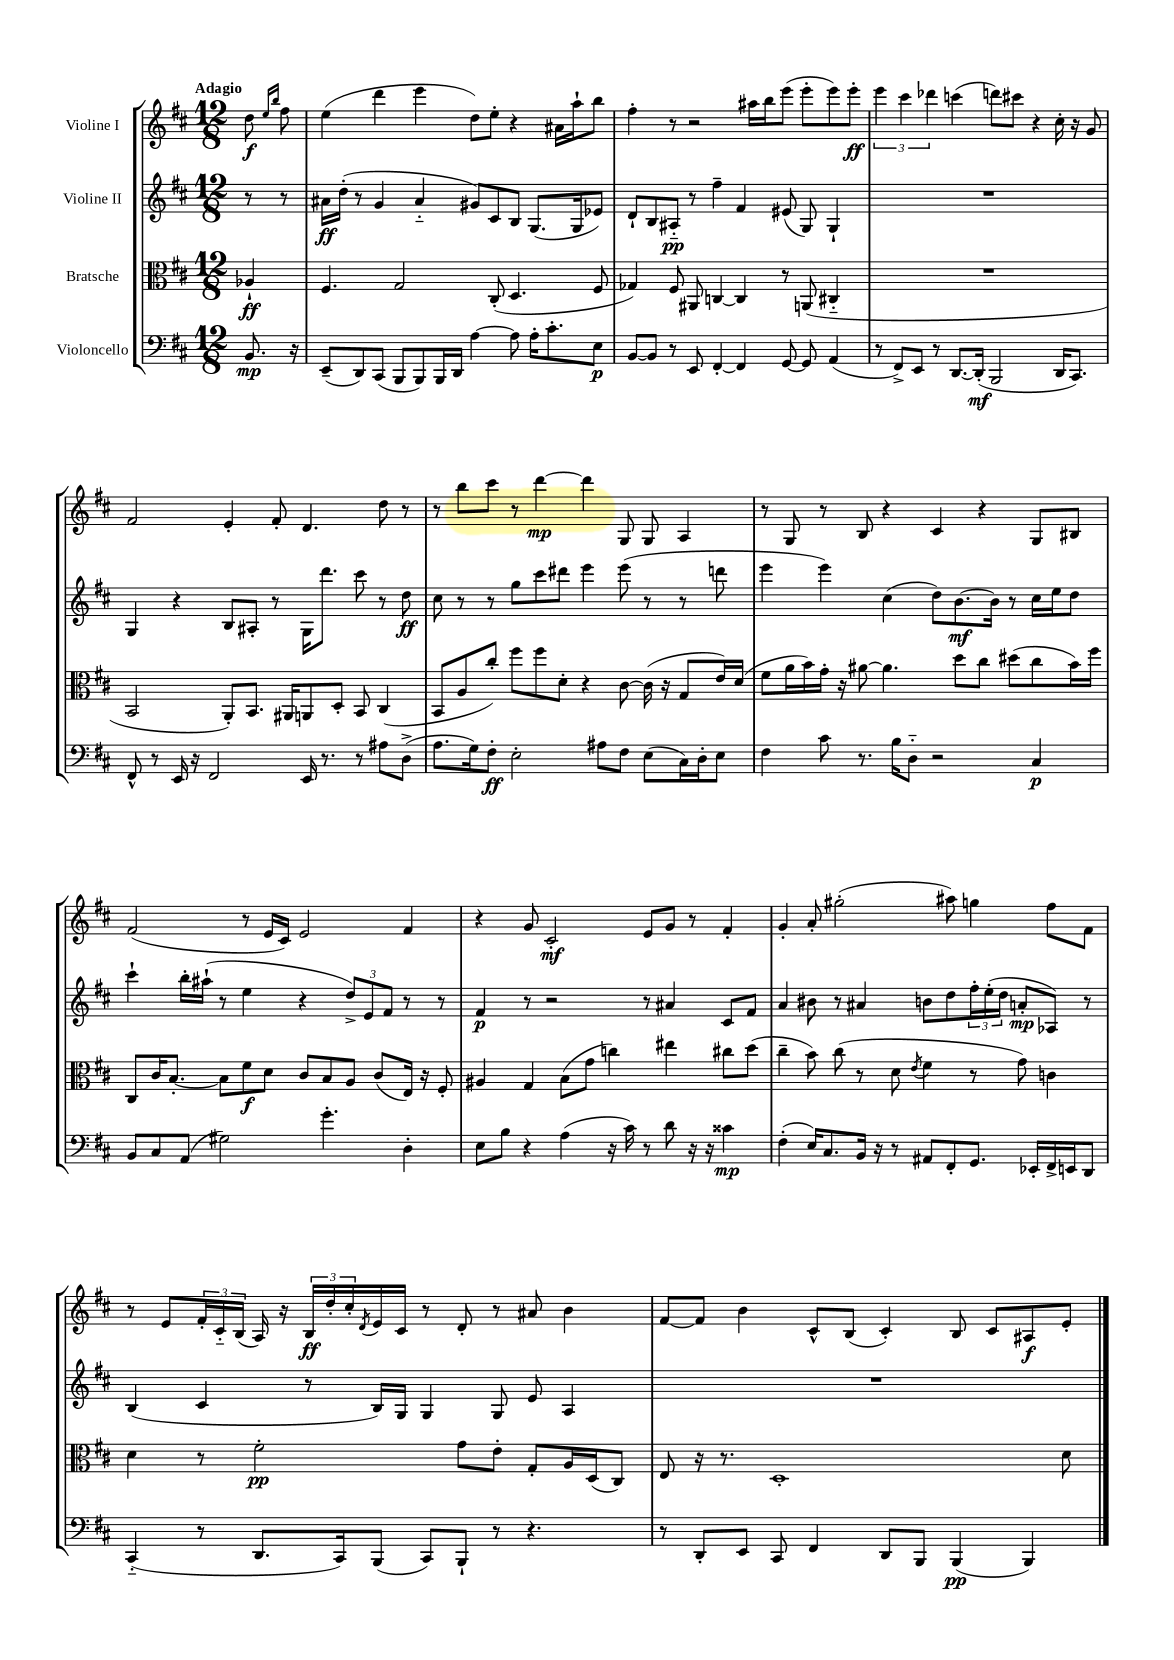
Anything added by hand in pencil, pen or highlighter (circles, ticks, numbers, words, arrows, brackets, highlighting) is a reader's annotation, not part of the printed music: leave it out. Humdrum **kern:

**kern	**kern	**kern	**kern
*staff4	*staff3	*staff2	*staff1
*clefF4	*clefC3	*clefG2	*clefG2
*k[f#c#]	*k[f#c#]	*k[f#c#]	*k[f#c#]
*M12/8	*M12/8	*M12/8	*M12/8
8.BB/	4A-`/	8r	8dd\
.	.	.	16qqee/LL
.	.	.	16qqbb/JJ
.	.	8r	8ff#\
16r	.	.	.
=	=	=	=
(8EE~/L	4.F#/	16a#\LL	(4ee\
.	.	(16dd'\JJ	.
8DD/)	.	8r	.
(8CC#/J	.	4g/	4ddd\
8BBB/L	2G/	.	.
8BBB/)	.	4a#'~/	4eee\
16BBB/L	.	.	.
16DD/JJ	.	.	.
[4A\	.	8g#/L)	8dd\L)
.	(8C#'/	8c#/	8ee'\J
8A\]	4.D/	8B/J	4r
16A'\LK	.	(8.G/L	.
8.c#'\	.	.	.
.	.	.	16a#\LL
.	.	16G/k	16aa`\J
8E\J	8F#/	8e-/J)	8bb\J
=	=	=	=
[8BB/L	4G-/)	8d`/L	4ff#'\
8BB/]J	.	8B/	.
8r	8F#/	8A#'~/J	8r
8EE/	8AA#/	8r	2r
[4FF#'/	[4C/	4ff#~\	.
4FF#/]	4C/]	4f#/	.
.	.	.	16aa#\LL
.	.	.	16bb\J
[8GG/	8r	(8e#/	(8eee\J
8GG/]	(8AA/	8G/)	8eee'\L
(4AA/	4C#'~/	4G`/	8eee\)
.	.	.	8eee'\J
=	=	=	=
8r	1.r	1.r	6eee\
8FF#^/L)	.	.	.
.	.	.	6ccc#\
8EE/J	.	.	.
.	.	.	6ddd-\
8r	.	.	.
[8.DD/L	.	.	(4ccc\
(16DD'/]Jk	.	.	.
2BBB/	.	.	8ddd\L)
.	.	.	8ccc#\J
.	.	.	4r
16DD/LK	.	.	16cc#'\
8.CC#/J)	.	.	16r
.	.	.	8g/
=	=	=	=
8FF#^^/	2BB/	4G/	2f#/
8r	.	.	.
16EE/	.	4r	.
16r	.	.	.
2FF#/	.	.	.
.	8AA'/L)	8B/L	4e'/
.	8.BB/J	8A#'/J	.
.	.	8r	8f#'/
.	16AA#/LK	.	.
16EE/	8AA/	16G\LK	4.d/
8.r	.	8.ddd\J	.
.	8D'/J	.	.
8r	8BB/	8ccc#\	.
8A#\L	(4C#/	8r	8dd\
(8D^\J	.	8dd\	8r
=	=	=	=
8.A\L	8BB/L	8cc#\	8r
.	8A/	8r	8bb\L
16G\k)	.	.	.
8F#'\J	8cc#'/J)	8r	8ccc#\J
2E'\	8ff#\L	8gg\L	8r
.	8ff#\	8ccc#\	[4ddd\
.	8d'\J	8ddd#\J	.
.	4r	4eee\	4ddd\]
8A#\L	.	.	.
8F#\J	[8c#\	(8eee\	8G/
(8E\L	(16c#\]	8r	8G/
.	16r	.	.
16C#\L)	8G/L	8r	4A/
16D'\J	.	.	.
8E\J	16e/L)	8ddd\	.
.	(16d/JJ	.	.
=	=	=	=
4F#\	8f#\L	4eee\	8r
.	16a\L	.	8G/
.	16b\)	.	.
8c#\	16g'\JJ	4eee\)	8r
.	16r	.	.
8.r	[8a#\	.	8B/
.	4.a#\]	(4cc#\	4r
16B\LK	.	.	.
8D'~\J	.	.	.
2r	.	8dd\L)	4c#/
.	8dd\L	[8.b\	.
.	8cc#\J	.	4r
.	.	16b\]Jk	.
.	(8dd#\L	8r	.
4C#/	8cc#\	16cc#\LL	8G/L
.	.	16ee\J	.
.	16b\L)	8dd\J	8B#/J
.	16ff#\JJ	.	.
=	=	=	=
8BB/L	8C#/L	4ccc#`\	(2f#/
8C#/	16c#/K	.	.
.	[8.B'/J	.	.
(8AA/J	.	16bb'\LL	.
.	.	(16aa#`\JJ	.
2G#\)	8B\]L	8r	.
.	8f#\	4ee\	8r
.	8d\J	.	16e/LL
.	.	.	16c#/JJ)
.	8c#/L	4r	2e/
4.g'\	8B/	.	.
.	8A/J	12dd^/L)	.
.	.	12e/	.
.	(8c#/L	.	.
.	.	12f#/J	.
4D'\	16E/Jk)	8r	4f#/
.	16r	.	.
.	8F#'/	8r	.
=	=	=	=
8E\L	4A#/	4f#/	4r
8B\J	.	.	.
4r	4G/	8r	8g/
.	.	2r	2c#'/
(4A\	(8B\L	.	.
.	8g\J	.	.
16r	4cc\)	.	.
16c#\)	.	.	.
8r	.	8r	8e/L
8d\	4ee#\	4a#/	8g/J
16r	.	.	8r
16r	.	.	.
4c##\	8cc#\L	8c#/L	4f#'/
.	(8dd\J	8f#/J	.
=	=	=	=
(4F#'\	4cc#~\	4a/	4g'/
16E/LK)	8b\)	8b#\	8a'/
8.C#/	.	.	.
.	(8cc#\	8r	(2gg#'\
16BB/Jk	8r	4a#/	.
16r	.	.	.
8r	8d\	.	.
.	8qe/	.	.
8AA#/L	4f#\	8b\L	.
8FF#'/	.	8dd\	8aa#\)
8.GG/J	8r	24ff#'\L	4gg\
.	.	(24ee'\	.
.	.	24dd\JJ	.
.	8g\)	8a'/L	.
16EE-'/LL	.	.	.
16FF#^/	4c\	8A-/J)	8ff#\L
16EE/J	.	.	.
8DD/J	.	8r	8f#\J
=	=	=	=
(4CC#'~/	4d\	(4B/	8r
.	.	.	8e/L
8r	8r	4c#/	24f#'/L
.	.	.	24c#'~/
.	.	.	(24B/JJ
8.DD/L	2f#'\	.	16A/)
.	.	.	16r
.	.	8r	24B/LL
.	.	.	24dd'/
16CC#/k)	.	.	.
.	.	.	24cc#'/
.	.	.	8qd/
(8BBB/J	.	16B/LL)	16e/
.	.	16G/JJ	16c#/JJ
8CC#/L)	.	4G/	8r
8BBB`/J	8g\L	.	8d'/
8r	8e'\J	8G/	8r
4.r	8G'/L	8e/	8a#/
.	16A/L	4A/	4b\
.	(16D/J	.	.
.	8C#/J)	.	.
=	=	=	=
8r	8E/	1.r	[8f#/L
8DD'/L	16r	.	8f#/]J
.	8.r	.	.
8EE/J	.	.	4b\
8CC#/	1D'	.	.
4FF#/	.	.	8c#^^/L
.	.	.	(8B/J
8DD/L	.	.	4c#'/)
8BBB/J	.	.	.
(4BBB/	.	.	8B/
.	.	.	8c#/L
4BBB/)	.	.	8A#/
.	8d\	.	8e'/J
==	==	==	==
*-	*-	*-	*-
